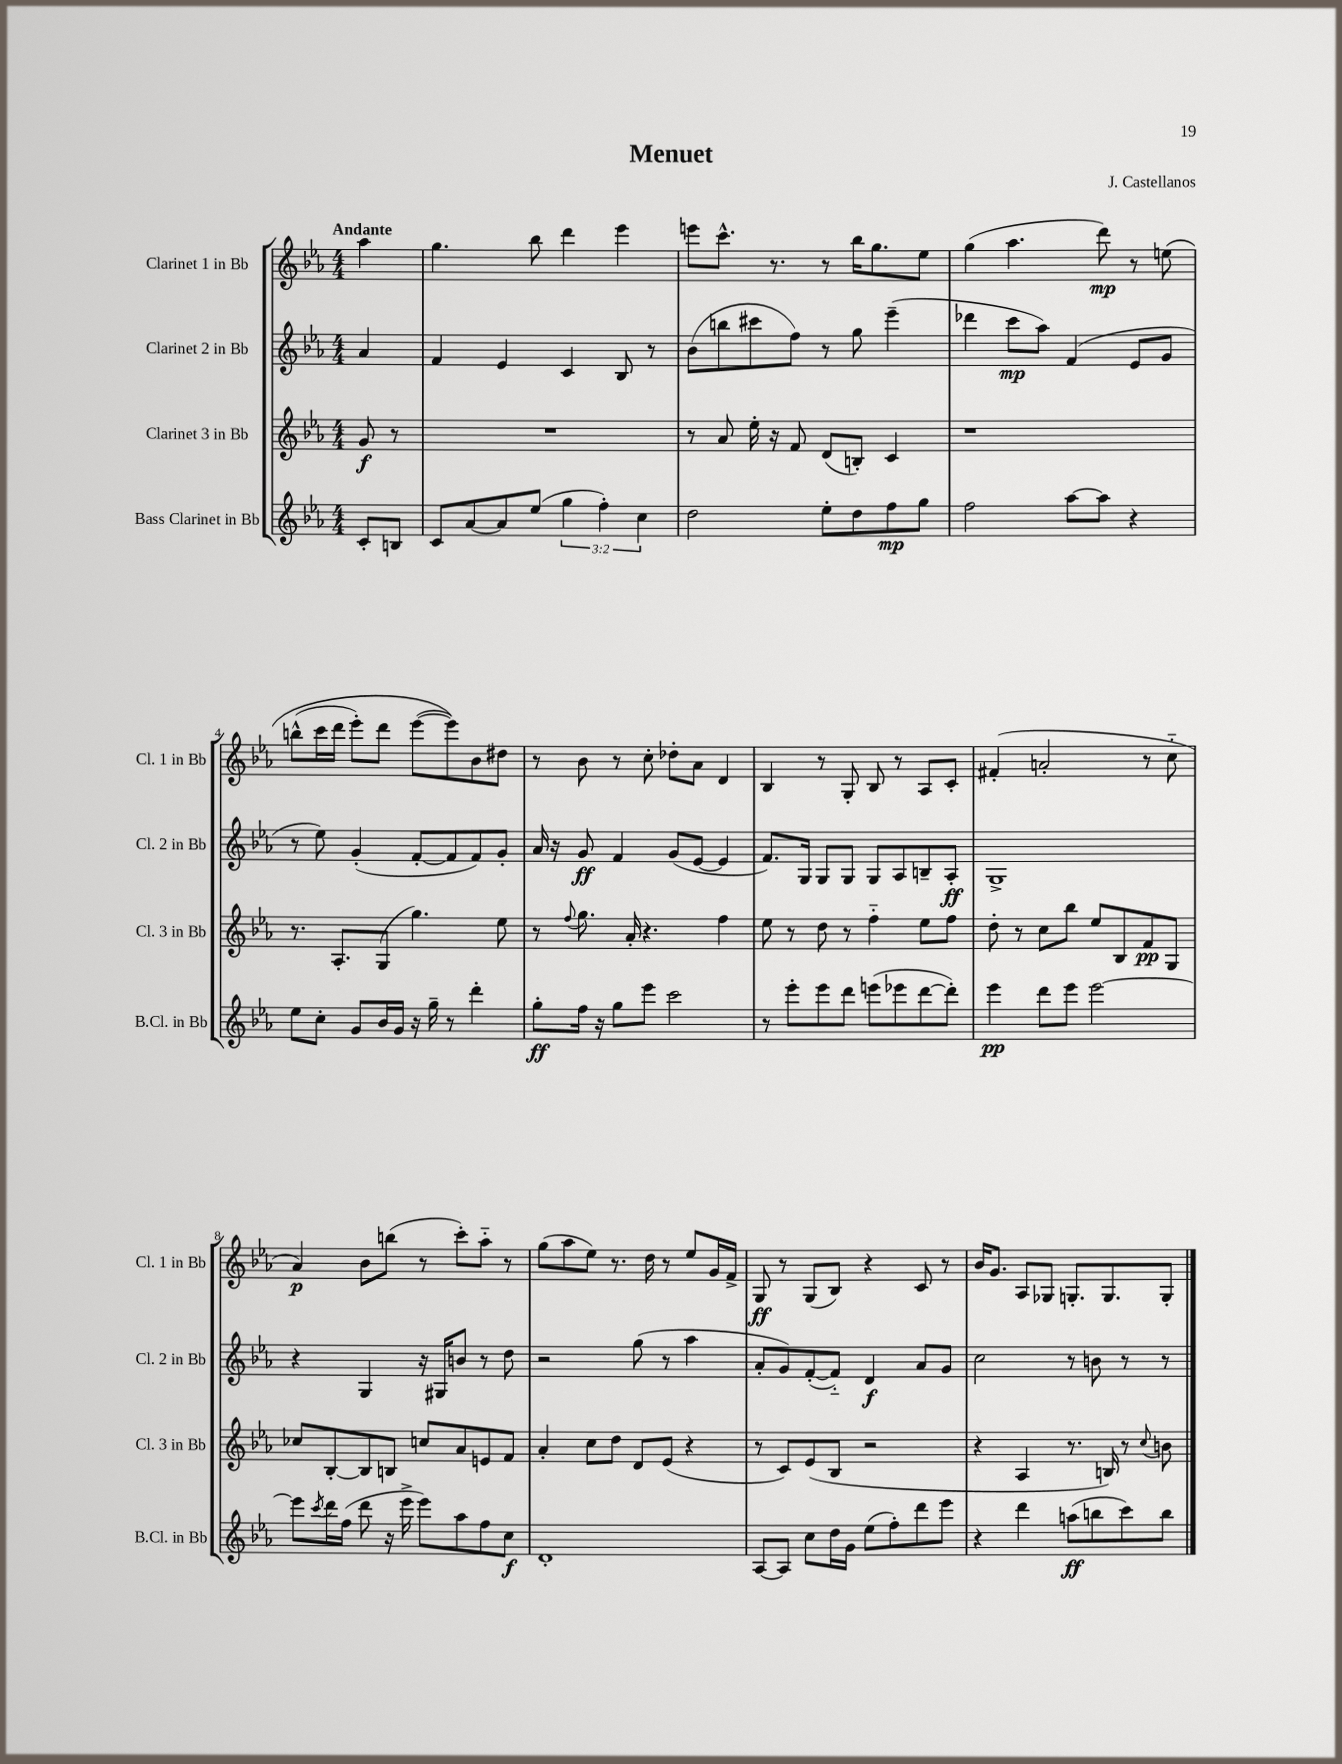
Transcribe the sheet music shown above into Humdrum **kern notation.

**kern	**kern	**kern	**kern
*staff4	*staff3	*staff2	*staff1
*clefG2	*clefG2	*clefG2	*clefG2
*k[b-e-a-]	*k[b-e-a-]	*k[b-e-a-]	*k[b-e-a-]
*M4/4	*M4/4	*M4/4	*M4/4
8c'	8g	4a-	4aa-
8B	8r	.	.
=	=	=	=
8c	1r	4f	4.gg
[8a-	.	.	.
8a-]	.	4e-	.
(8ee-	.	.	8bb-
6gg	.	4c	4ddd
6ff')	.	.	.
.	.	8B-	4eee-
6cc	.	.	.
.	.	8r	.
=	=	=	=
2dd	8r	(8b-	8eee
.	8a-	8bb	8.ccc^^
.	16ee-'	8ccc#	.
.	16r	.	8.r
.	8f	8ff)	.
8ee-'	(8d	8r	8r
8dd	8B')	8gg	16bb-
.	.	.	8.gg
8ff	4c	(4eee-~	.
8gg	.	.	8ee-
=	=	=	=
2ff	1r	4ddd-	(4gg
.	.	8ccc	4.aa-
.	.	8aa-)	.
[8aa-	.	(4f	.
8aa-]	.	.	8ddd)
4r	.	8e-	8r
.	.	8g	&(8ee
=	=	=	=
8ee-	8.r	8r	(8bb^^
8cc'	.	8ee-)	16ccc
.	8.A-'	.	16ddd
8g	.	(4g'	8eee-')
16b-	(8G	.	8ddd
16g	.	.	.
16r	4.gg)	[8f'	([8eee-
16gg~	.	.	.
8r	.	8f]	8eee-])&)
4ddd'	.	8f)	8b-
.	8ee-	8g'	8dd#
=	=	=	=
8gg'	8r	16a-	8r
.	.	16r	.
.	8qqff	.	.
16ff	8.gg	8g	8b-
16r	.	.	.
8gg	.	4f	8r
.	16a-'	.	.
8eee-	4.r	.	8cc'
2ccc	.	(8g	8dd-'
.	.	[8e-	8a-
.	4ff	4e-]	4d
=	=	=	=
8r	8ee-	8.f)	4B-
8eee-'	8r	.	.
.	.	16G	.
8eee-	8dd	8G	8r
8ddd	8r	8G	8G'
(8eee	4ff'~	8G	8B-
8eee-	.	8A-	8r
[8ddd	8ee-	8B~	8A-
8ddd'])	8ff	8A-'	8c'
=	=	=	=
4eee-	8dd'	1G^	(4f#'
.	8r	.	.
8ddd	8cc	.	2a'
8eee-	8bb-	.	.
[2eee-	8ee-	.	.
.	8B-	.	.
.	8f	.	8r
.	8G	.	8cc'~
=	=	=	=
8eee-]	8cc-	4r	4a-)
8qccc	.	.	.
16ddd	[8B-'	.	.
(16ff	.	.	.
8ddd	8B-]	4G	8b-
16r	8B	.	(8bb
16eee-^	.	.	.
8eee-)	8cc	16r	8r
.	.	16G#	.
8aa-	8a-	8b	8ccc')
8ff	8e	8r	8aa-'~
8cc	8f	8dd	8r
=	=	=	=
1d'	4a-'	2r	(8gg
.	.	.	8aa-
.	8cc	.	8ee-)
.	8dd	.	8.r
.	8d	(8gg	.
.	.	.	16dd
.	(8e-	8r	8r
.	4r	4aa-	8ee-
.	.	.	16g
.	.	.	16f^
=	=	=	=
[8A-	8r	8a-'	8G
8A-]	8c)	8g)	8r
8cc	(8e-	([8f'	(8G
16dd	8B-	8f'~])	8B-)
16g	.	.	.
(8ee-	2r	4d	4r
8ff')	.	.	.
8ddd	.	8a-	8c
8eee-	.	8g	8r
=	=	=	=
4r	4r	2cc	16b-
.	.	.	8.g
4ddd	4A-	.	8A-
.	.	.	8G-
(8aa	8.r	8r	8.G'
8bb	.	8b	.
.	16B)	.	8.G
8ccc)	8r	8r	.
.	8qqcc	.	.
8bb	8b	8r	8G'
==	==	==	==
*-	*-	*-	*-
